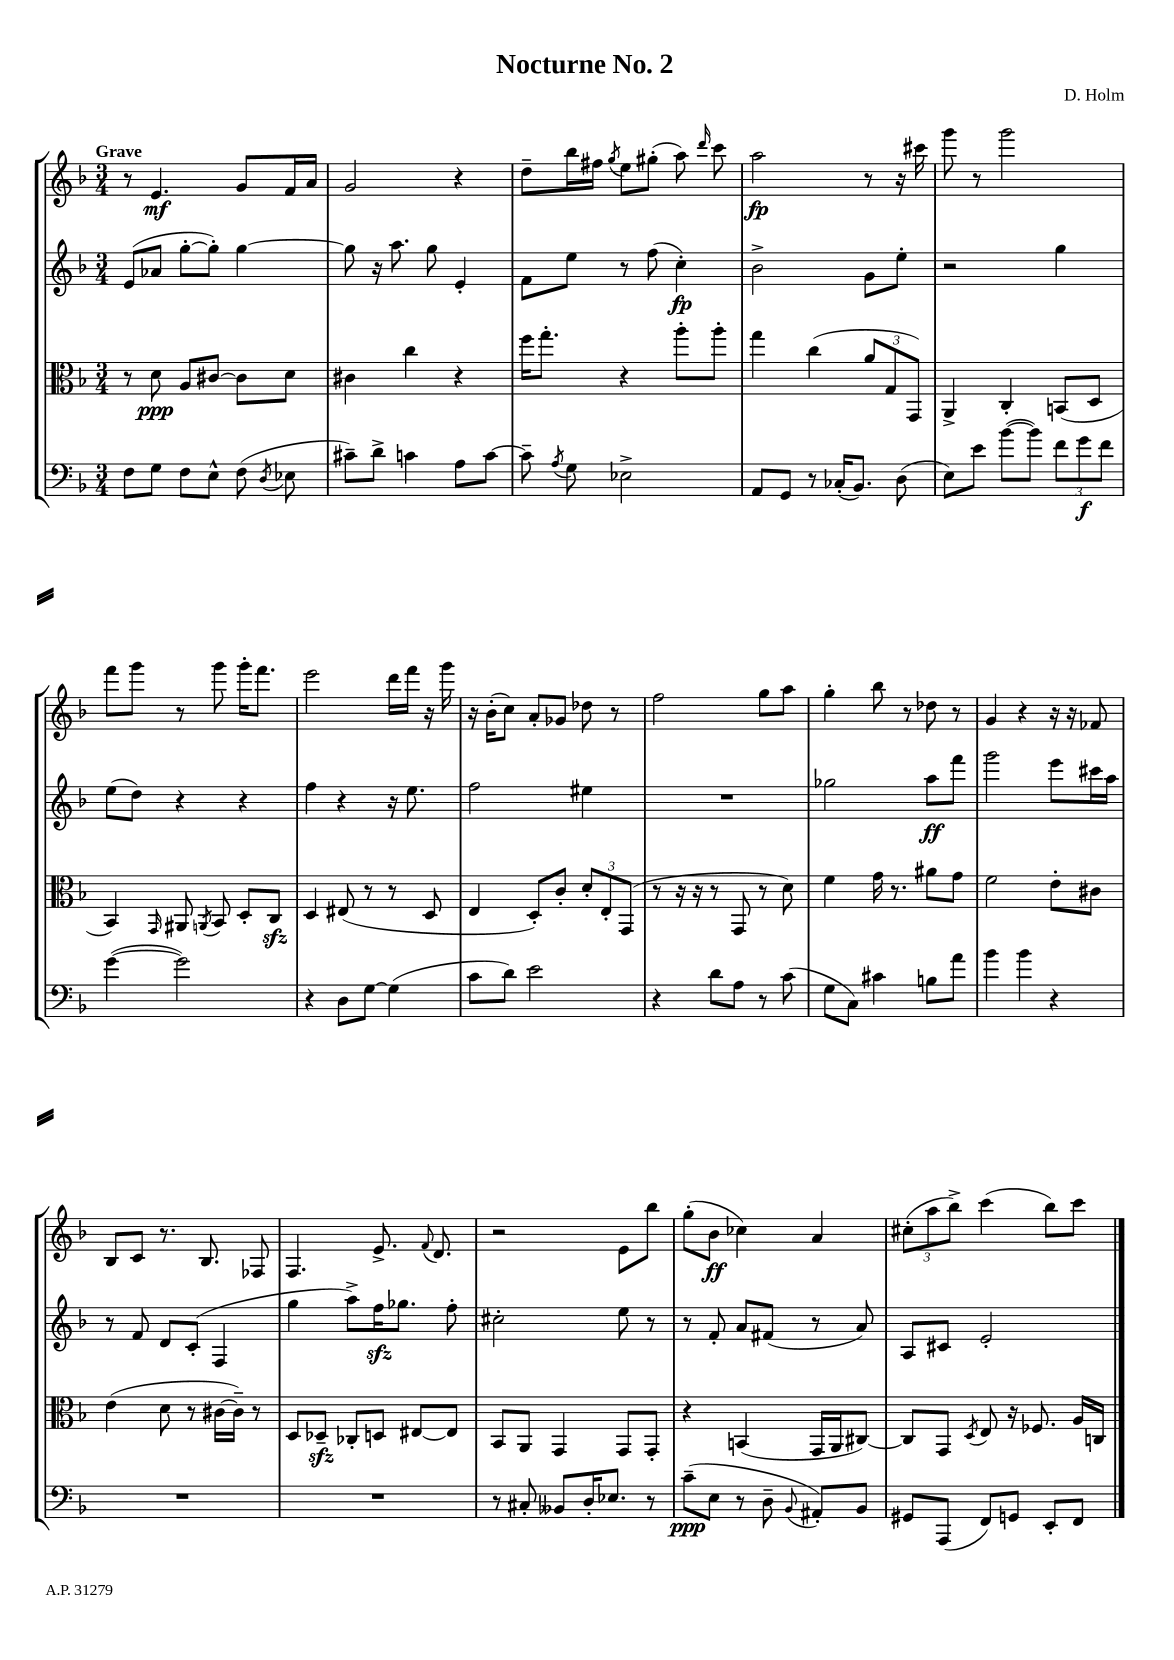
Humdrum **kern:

**kern	**dynam	**kern	**dynam	**kern	**dynam	**kern	**dynam
*part4	*part4	*part3	*part3	*part2	*part2	*part1	*part1
*staff4	*staff4	*staff3	*staff3	*staff2	*staff2	*staff1	*staff1
*clefF4	*	*clefC3	*	*clefG2	*	*clefG2	*
*k[b-]	*	*k[b-]	*	*k[b-]	*	*k[b-]	*
*M3/4	*	*M3/4	*	*M3/4	*	*M3/4	*
=1	=1	=1	=1	=1	=1	=1	=1
!	!	!	!	!	!	!LO:TX:a:B:t=Grave	!
8F\L	.	8r	.	(8e/L	.	8r	.
8G\J	.	8d\	ppp	8a-X/J	.	4.e/	mf
8F\L	.	8A/L	.	[8gg'\L	.	.	.
8E^^\J	.	[8c#X/J	.	8gg'\J])	.	.	.
(8F\	.	8c#\L]	.	[4gg\	.	8g/L	.
8qD/	.	.	.	.	.	.	.
8E-X\	.	8d\J	.	.	.	16f/L	.
.	.	.	.	.	.	16a/JJ	.
=2	=2	=2	=2	=2	=2	=2	=2
8c#X~\L)	.	4c#X\	.	8gg\]	.	2g/	.
8d^\J	.	.	.	16r	.	.	.
.	.	.	.	8.aa\	.	.	.
4cn\	.	4cc\	.	.	.	.	.
.	.	.	.	8gg\	.	.	.
8A\L	.	4r	.	4e'/	.	4r	.
[8c\J	.	.	.	.	.	.	.
=3	=3	=3	=3	=3	=3	=3	=3
8c~\]	.	16ff\KL	.	8f\L	.	8dd~\L	.
.	.	8.gg'\J	.	.	.	.	.
8qA/	.	.	.	.	.	.	.
8G\	.	.	.	8ee\J	.	16bb-\L	.
.	.	.	.	.	.	16ff#X\JJ	.
.	.	.	.	.	.	8qgg/	.
2E-X^\	.	4r	.	8r	.	8ee\L	.
.	.	.	.	(8ff\	.	(8gg#X'\J	.
.	.	8aa'\L	.	4cc'\)	fp	8aa\)	.
.	.	.	.	.	.	16qqddd/	.
.	.	8aa'\J	.	.	.	8ccc\	.
=4	=4	=4	=4	=4	=4	=4	=4
8AA/L	.	4gg\	.	2b-^\	.	2aa\	fp
8GG/J	.	.	.	.	.	.	.
8r	.	(4cc\	.	.	.	.	.
(16C-X'/KL	.	.	.	.	.	.	.
8.BB-/J)	.	.	.	.	.	.	.
.	.	12a/L	.	8g\L	.	8r	.
.	.	12G/	.	.	.	.	.
(8D\	.	.	.	8ee'\J	.	16r	.
.	.	12GG/J)	.	.	.	.	.
.	.	.	.	.	.	16ccc#X\	.
=5	=5	=5	=5	=5	=5	=5	=5
8E\L)	.	4AA^/	.	2r	.	8ggg\	.
8e\J	.	.	.	.	.	8r	.
([8b-\L	.	4C'/	.	.	.	2ggg\	.
8b-\J])	.	.	.	.	.	.	.
12f\L	.	(8BBn/L	.	4gg\	.	.	.
12g\	f	.	.	.	.	.	.
.	.	8D/J	.	.	.	.	.
12f\J	.	.	.	.	.	.	.
!!LO:LB:g=z
=6	=6	=6	=6	=6	=6	=6	=6
([4g\	.	4BB-/)	.	(8ee\L	.	8fff\L	.
.	.	.	.	8dd\J)	.	8ggg\J	.
.	.	16qqGG/	.	.	.	.	.
2g\])	.	8AA#X/	.	4r	.	8r	.
.	.	8qAAn/	.	.	.	.	.
.	.	8BB-/	.	.	.	8ggg\	.
.	.	8D'/L	.	4r	.	16ggg'\KL	.
.	.	.	.	.	.	8.fff\J	.
.	.	8Czz/J	.	.	.	.	.
=7	=7	=7	=7	=7	=7	=7	=7
4r	.	4D/	.	4ff\	.	2eee\	.
8D\L	.	(8E#X/	.	4r	.	.	.
[8G\J	.	8r	.	.	.	.	.
(4G\]	.	8r	.	16r	.	16ddd\LL	.
.	.	.	.	8.ee\	.	16fff\JJ	.
.	.	8D/	.	.	.	16r	.
.	.	.	.	.	.	16ggg\	.
=8	=8	=8	=8	=8	=8	=8	=8
8c\L	.	4E/	.	2ff\	.	16r	.
.	.	.	.	.	.	(16b-'\KL	.
8d\J)	.	.	.	.	.	8cc\J)	.
2e\	.	8D'/L)	.	.	.	8a'/L	.
.	.	8c'/J	.	.	.	8g-X/J	.
.	.	12d'/L	.	4ee#X\	.	8dd-X\	.
.	.	12E'/	.	.	.	.	.
.	.	.	.	.	.	8r	.
.	.	(12GG/J	.	.	.	.	.
=9	=9	=9	=9	=9	=9	=9	=9
4r	.	8r	.	2.r	.	2ff\	.
.	.	16r	.	.	.	.	.
.	.	16r	.	.	.	.	.
8d\L	.	8r	.	.	.	.	.
8A\J	.	8GG/	.	.	.	.	.
8r	.	8r	.	.	.	8gg\L	.
(8c\	.	8d\)	.	.	.	8aa\J	.
=10	=10	=10	=10	=10	=10	=10	=10
8G\L	.	4f\	.	2gg-X\	.	4gg'\	.
8C\J)	.	.	.	.	.	.	.
4c#X\	.	16g\	.	.	.	8bb-\	.
.	.	8.r	.	.	.	.	.
.	.	.	.	.	.	8r	.
8Bn\L	.	8a#X\L	.	8aa\L	ff	8dd-X\	.
8a\J	.	8g\J	.	8fff\J	.	8r	.
=11	=11	=11	=11	=11	=11	=11	=11
4b-\	.	2f\	.	2ggg\	.	4g/	.
4b-\	.	.	.	.	.	4r	.
4r	.	8e'\L	.	8eee\L	.	16r	.
.	.	.	.	.	.	16r	.
.	.	8c#X\J	.	16ccc#X\L	.	8f-X/	.
.	.	.	.	16aa\JJ	.	.	.
!!LO:LB:g=z
=12	=12	=12	=12	=12	=12	=12	=12
2.r	.	(4e\	.	8r	.	8B-/L	.
.	.	.	.	8f/	.	8c/J	.
.	.	8d\	.	8d/L	.	8.r	.
.	.	8r	.	(8c'/J	.	.	.
.	.	.	.	.	.	8.B-/	.
.	.	[16c#X\LL	.	4F/	.	.	.
.	.	16c#~\JJ])	.	.	.	.	.
.	.	8r	.	.	.	8F-X/	.
=13	=13	=13	=13	=13	=13	=13	=13
2.r	.	8D/L	.	4gg\	.	4.F/	.
.	.	8D-Xzz~/J	.	.	.	.	.
.	.	8C-X'/L	.	8aa^\L)	.	.	.
.	.	8Dn/J	.	16ffzz\K	.	8.e^/	.
.	.	.	.	8.gg-X\J	.	.	.
.	.	[8E#X/L	.	.	.	.	.
.	.	.	.	.	.	8qqf/	.
.	.	.	.	.	.	8.d/	.
.	.	8E#/J]	.	8ff'\	.	.	.
=14	=14	=14	=14	=14	=14	=14	=14
8r	.	8BB-/L	.	2cc#X'\	.	2r	.
8C#X'/	.	8AA/J	.	.	.	.	.
8BB--X/L	.	4GG/	.	.	.	.	.
16D'/K	.	.	.	.	.	.	.
8.E-X/J	.	.	.	.	.	.	.
.	.	8GG/L	.	8ee\	.	8e\L	.
8r	.	8GG'/J	.	8r	.	8bb-\J	.
=15	=15	=15	=15	=15	=15	=15	=15
(8c~\L	ppp	4r	.	8r	.	(8gg'\L	.
8E\J	.	.	.	8f'/	.	8b-\J	ff
8r	.	(4BBn/	.	8a/L	.	4cc-X\)	.
8D~\	.	.	.	(8f#X/J	.	.	.
8qqBB-/	.	.	.	.	.	.	.
8AA#X'/L)	.	16GG/LL	.	8r	.	4a/	.
.	.	16AA/J	.	.	.	.	.
8BB-/J	.	[8C#X/J)	.	8a/)	.	.	.
=16	=16	=16	=16	=16	=16	=16	=16
8GG#X/L	.	8C#/L]	.	8A/L	.	(12cc#X'\L	.
.	.	.	.	.	.	12aa\	.
(8AAA/J	.	8GG/J	.	8c#X/J	.	.	.
.	.	.	.	.	.	12bb-^\J)	.
.	.	8qD/	.	.	.	.	.
8FF/L)	.	8E/	.	2e'/	.	(4ccc\	.
8GGn/J	.	16r	.	.	.	.	.
.	.	8.F-X/	.	.	.	.	.
8EE'/L	.	.	.	.	.	8bb-\L)	.
8FF/J	.	16A/LL	.	.	.	8ccc\J	.
.	.	16Cn/JJ	.	.	.	.	.
==	==	==	==	==	==	==	==
*-	*-	*-	*-	*-	*-	*-	*-
